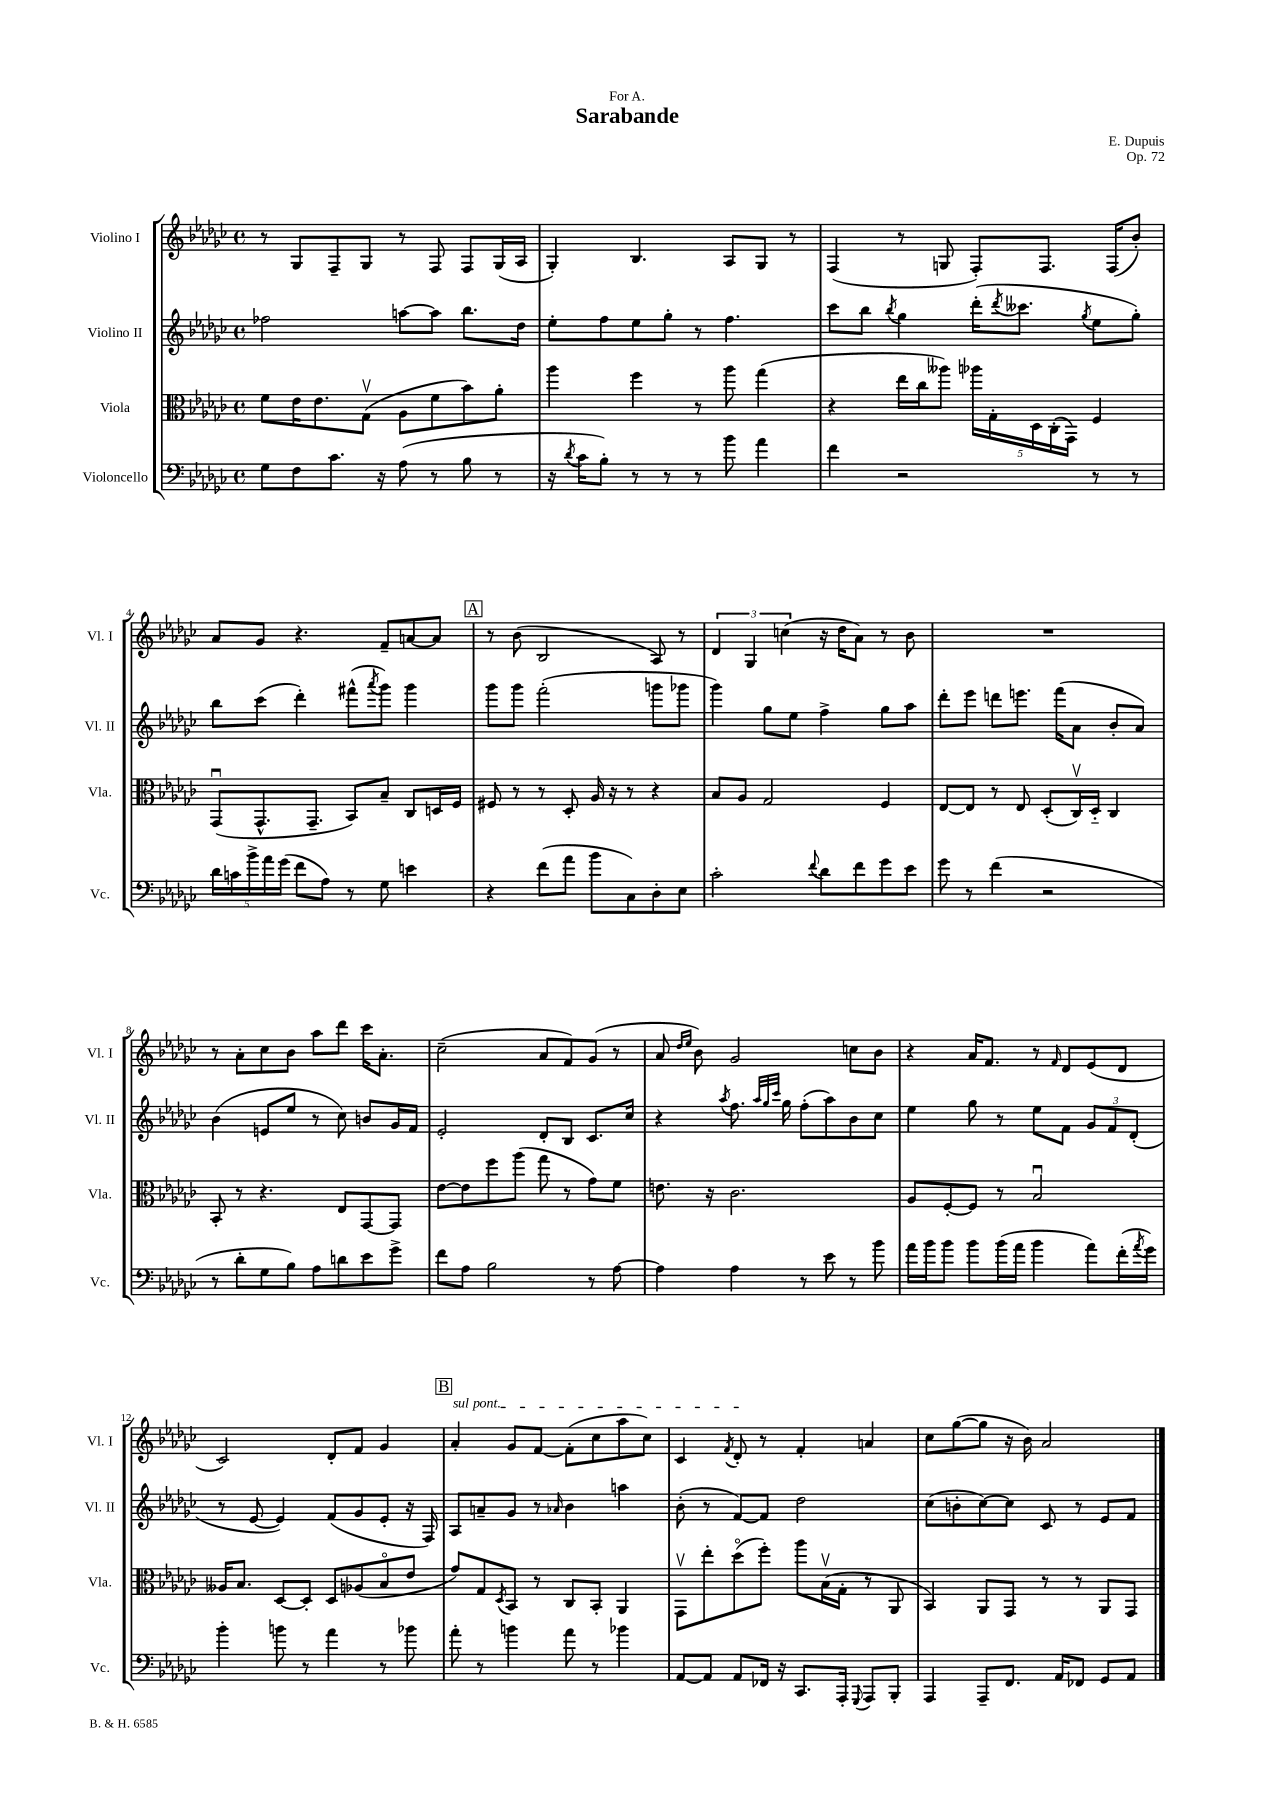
\header { title = "Sarabande" composer = "E. Dupuis" dedication = "For A." opus = "Op. 72" }
<<
\new StaffGroup <<
\new Staff = "s0" \with { instrumentName = "Violino I" shortInstrumentName = "Vl. I" } {
    \clef treble \key ges \major \defaultTimeSignature \time 4/4
    r8 ges8 f8-- ges8 r8 f8 f8 ges16( aes16 |
    ges4-.) bes4. aes8 ges8 r8 |
    f4( r8 g8 f8-.) f8. f16( bes'8-.) |
    aes'8 ges'8 r4. f'8-- a'8~ a'8 |
    \mark \markup { \box "A" } r8 bes'8( bes2 aes8) r8 |
    \tuplet 3/2 { des'4 ges4 c''4( } r16 des''16 aes'8) r8 bes'8 |
    R1 |
    r8 aes'8-. ces''8 bes'8 aes''8 des'''8 ces'''16 aes'8.-. |
    ces''2--( aes'8 f'8) ges'8( r8 |
    aes'8 \grace { des''16 ees''16 } bes'8) ges'2 c''8 bes'8 |
    r4 aes'16 f'8. r8 \grace { f'16 } des'8 ees'8( des'8 |
    ces'2) des'8-. f'8 ges'4 |
    \mark \markup { \box "B" } \once \override TextSpanner.bound-details.left.text = \markup { \italic "sul pont." } aes'4-.\startTextSpan ges'8 f'8~ f'8-.( ces''8 aes''8 ces''8) |
    ces'4 \acciaccatura { f'8 } des'8-.\stopTextSpan r8 f'4-. a'4 |
    ces''8 ges''8~( ges''8 r16 bes'16) aes'2 \bar "|." |
}
\new Staff = "s1" \with { instrumentName = "Violino II" shortInstrumentName = "Vl. II" } {
    \clef treble \key ges \major \defaultTimeSignature \time 4/4
    fes''2 a''8~ a''8 bes''8. des''16 |
    ees''8-. f''8 ees''8 ges''8-. r8 f''4. |
    ces'''8 bes''8 \acciaccatura { bes''8 } ges''4 des'''16-.( \acciaccatura { des'''8 } ceses'''8. \acciaccatura { ges''8 } ees''8 ges''8-.) |
    bes''8 ces'''8( des'''4-.) fis'''8-^( \acciaccatura { aes'''8 } ges'''8) ges'''4 |
    \mark \markup { \box "A" } ges'''8 ges'''8 f'''2-.( g'''8 ges'''8 |
    ges'''4) ges''8 ees''8 f''4-> ges''8 aes''8 |
    des'''8-. ees'''8 d'''8 e'''8. f'''16( aes'8 bes'8-. aes'8) |
    bes'4( e'8 ees''8 r8 ces''8) b'8 ges'16 f'16 |
    ees'2-. des'8-. bes8 ces'8. ces''16 |
    r4 \acciaccatura { aes''8 } f''8. \grace { aes''32 ges''32 ces'''32 } ges''16 f''8-.( aes''8) bes'8 ces''8 |
    ees''4 ges''8 r8 ees''8 f'8 \tuplet 3/2 { ges'8 f'8 des'8-.( } |
    r8 ees'8~ ees'4) f'8( ges'8 ees'8-. r16 f16) |
    \mark \markup { \box "B" } aes8 a'8-- ges'8 r8 \grace { aes'16 } bes'4 a''4 |
    bes'8-.( r8 f'8~) f'8 des''2 |
    ces''8( b'8-. ces''8~) ces''8 ces'8 r8 ees'8 f'8 \bar "|." |
}
\new Staff = "s2" \with { instrumentName = "Viola" shortInstrumentName = "Vla." } {
    \clef alto \key ges \major \defaultTimeSignature \time 4/4
    f'8 ees'16 ees'8. ges8\upbow( aes8 f'8 bes'8) aes'8-. |
    aes''4 f''4 r8 aes''8 ges''4( |
    r4 ees''16 ces''16 aeses''8) \tuplet 5/4 { aes''16 ges16-. des16 ces16-.( ges,16) } f4 |
    ges,8\downbow( ges,8.-^ ges,8.-- bes,8) bes8-- ces8 d16 f16 |
    \mark \markup { \box "A" } fis8 r8 r8 des8-. aes16 r16 r8 r4 |
    bes8 aes8 ges2 f4 |
    ees8~ ees8 r8 ees8 des8-.( ces16\upbow) des16-_ ces4 |
    bes,8-. r8 r4. ees8 ges,8~ ges,8 |
    ees'8~ ees'8 f''8 aes''8( ges''8 r8 ges'8) f'8 |
    e'8. r16 ces'2. |
    aes8 f8~-. f8 r8 bes2\downbow |
    aeses16 bes8. des8~ des8-. des8 aes8( bes8\flageolet ees'8 |
    \mark \markup { \box "B" } ges'8) ges8 \acciaccatura { des8 } bes,8 r8 ces8 bes,8-. aes,4 |
    ges,8\upbow ees''8-. des''8\flageolet( f''8-.) aes''8 bes16\upbow( ges16-. r8 aes,8 |
    bes,4) aes,8 ges,8 r8 r8 aes,8 ges,8 \bar "|." |
}
\new Staff = "s3" \with { instrumentName = "Violoncello" shortInstrumentName = "Vc." } {
    \clef bass \key ges \major \defaultTimeSignature \time 4/4
    ges8 f8 ces'8. r16 aes8( r8 bes8 r8 |
    r16 \acciaccatura { des'8 } ces'16 bes8-.) r8 r8 r8 bes'8 aes'4 |
    f'4 r2 r8 r8 |
    \tuplet 5/4 { des'16 c'16 bes'16-> aes'16 ges'16( } f'8 aes8) r8 ges8 e'4 |
    \mark \markup { \box "A" } r4 f'8( aes'8 bes'8 ces8) des8-. ees8 |
    ces'2-. \appoggiatura { f'8 } des'8 f'8 ges'8 ees'8 |
    ges'8 r8 f'4( r2 |
    r8 des'8-. ges8 bes8) aes8 d'8 ees'8 ges'8-> |
    f'8 aes8 bes2 r8 aes8~ |
    aes4 aes4 r8 ees'8 r8 bes'8 |
    aes'16 bes'16 bes'8 bes'8 bes'16( aes'16 bes'4 aes'8) f'16-.( \acciaccatura { aes'8 } ges'16) |
    bes'4-. b'8 r8 aes'4 r8 bes'8 |
    \mark \markup { \box "B" } aes'8-. r8 b'4 aes'8 r8 bes'4 |
    aes,8~ aes,8 aes,8 fes,16 r16 ces,8. aes,,16-. \appoggiatura { ges,,8 } aes,,8 bes,,8-. |
    aes,,4 aes,,8-- f,8. aes,16 fes,8 ges,8 aes,8 \bar "|." |
}
>>
>>
